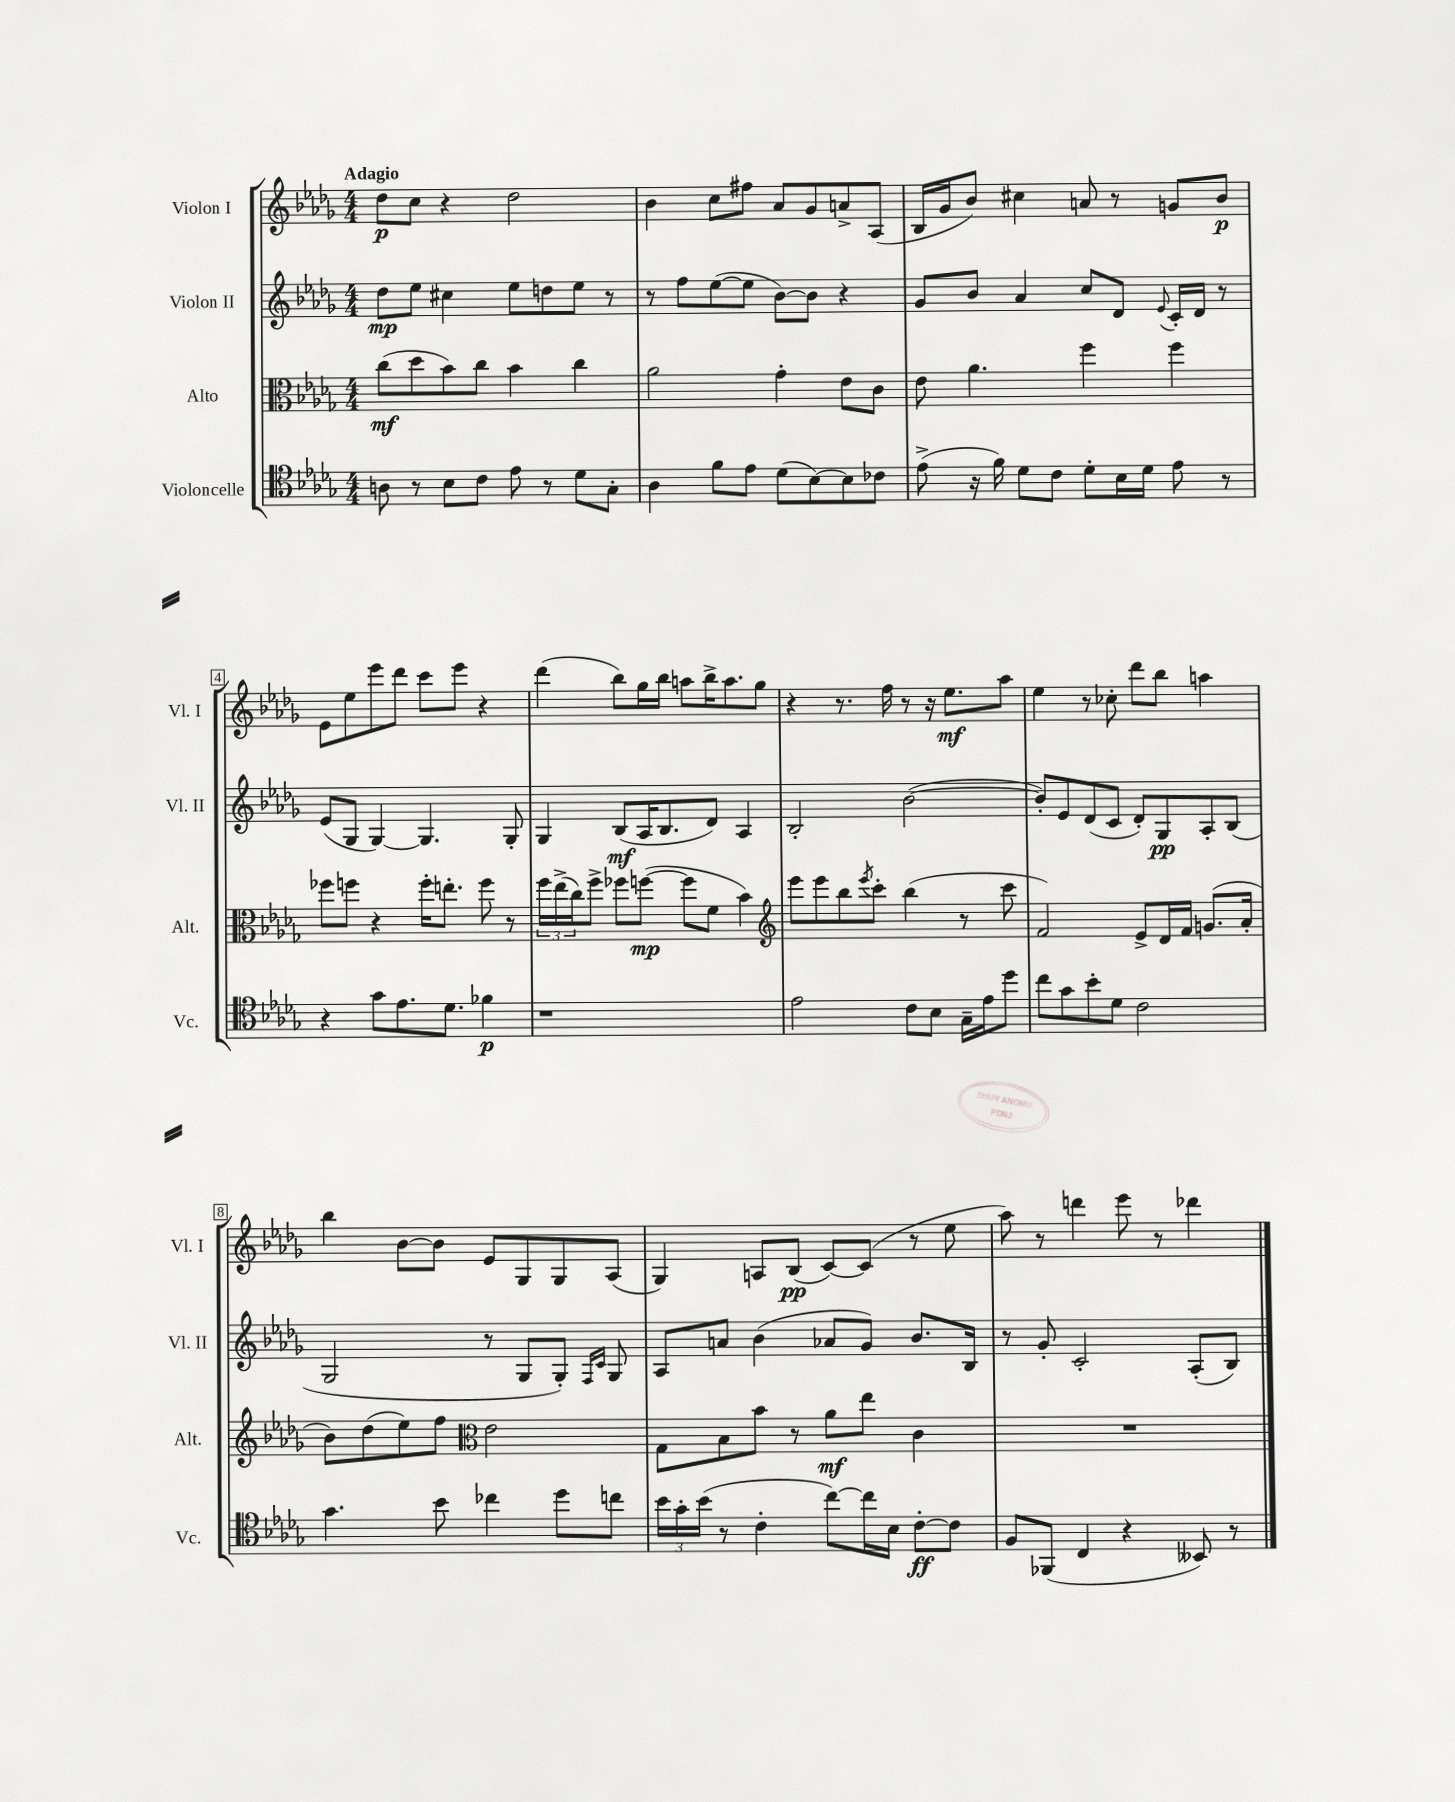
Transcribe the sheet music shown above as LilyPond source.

<<
\new StaffGroup <<
\new Staff = "s0" \with { instrumentName = "Violon I" shortInstrumentName = "Vl. I" } {
    \clef treble \key des \major \numericTimeSignature \time 4/4 \tempo "Adagio"
    des''8\p c''8 r4 des''2 |
    bes'4 c''8 fis''8 aes'8 ges'8 a'8-> aes8( |
    bes16 ges'16 bes'8) cis''4 a'8 r8 g'8 bes'8\p |
    ees'8 ees''8 ees'''8 des'''8 c'''8 ees'''8 r4 |
    des'''4( bes''8) ges''16 bes''16 a''8 bes''16-> a''8. ges''8 |
    r4 r8. f''16 r8 r16 ees''8.\mf aes''8 |
    ees''4 r8 ces''8-. des'''8 bes''8 a''4 |
    bes''4 bes'8~ bes'8 ees'8 ges8 ges8 aes8( |
    ges4) a8 bes8\pp( c'8~) c'8( r8 ees''8 |
    aes''8) r8 d'''4 ees'''8 r8 des'''4 \bar "|." |
}
\new Staff = "s1" \with { instrumentName = "Violon II" shortInstrumentName = "Vl. II" } {
    \clef treble \key des \major \numericTimeSignature \time 4/4
    des''8\mp ees''8 cis''4 ees''8 d''8 ees''8 r8 |
    r8 f''8 ees''8~( ees''8 bes'8~) bes'8 r4 |
    ges'8 bes'8 aes'4 c''8 des'8 \appoggiatura { ees'8 } c'16-. des'16 r8 |
    ees'8( ges8 ges4~) ges4. ges8-. |
    ges4 bes8\mf( aes16 bes8. des'8) aes4 |
    bes2-. bes'2~( |
    bes'8-.) ees'8 des'8( c'8 des'8-.) ges8\pp aes8-. bes8( |
    ges2 r8 ges8 ges8-.) \grace { f16 c'16 } ges8 |
    aes8 a'8 bes'4( aes'8 ges'8) bes'8. bes16 |
    r8 ges'8-. c'2-. aes8-.( bes8) \bar "|." |
}
\new Staff = "s2" \with { instrumentName = "Alto" shortInstrumentName = "Alt." } {
    \clef alto \key des \major \numericTimeSignature \time 4/4
    c''8\mf( des''8 bes'8) c''8 bes'4 c''4 |
    aes'2 ges'4-. ees'8 c'8 |
    ees'8 aes'4. f''4 f''4 |
    fes''8 f''8 r4 f''16-. e''8.-. f''8 r8 |
    \tuplet 3/2 { f''16 ees''16->( c''16) } f''8-> fes''8 f''8~\mp( f''8 f'8 bes'4) |
    \clef treble ees'''8 ees'''8 bes''8 \acciaccatura { ees'''8 } c'''8-. bes''4( r8 c'''8 |
    f'2) ees'8-> des'16 f'16 g'8.( aes'16-. |
    bes'8) des''8( ees''8) f''8 \clef alto ees'2 |
    ges8 bes8 bes'8 r8 aes'8\mf ees''8 c'4 |
    R1 \bar "|." |
}
\new Staff = "s3" \with { instrumentName = "Violoncelle" shortInstrumentName = "Vc." } {
    \clef tenor \key des \major \numericTimeSignature \time 4/4
    a8 r8 bes8 c'8 ees'8 r8 des'8 ges8-. |
    aes4 f'8 ees'8 des'8( bes8~) bes8 ces'8 |
    ees'8->( r16 f'16) des'8 c'8 des'8-. bes16 des'16 ees'8 r8 |
    r4 ges'8 ees'8. des'8. fes'4\p |
    r1 |
    ees'2 c'8 bes8 ges16-- ees'16 des''8 |
    c''8 ges'8 bes'8-. des'8 c'2 |
    ges'4. bes'8 ces''4 des''8 c''8 |
    \tuplet 3/2 { bes'16 ges'16-. bes'16( } r8 c'4-. c''8~) c''16 bes16 c'8~-.\ff c'8 |
    f8 fes,8( c4 r4 beses,8) r8 \bar "|." |
}
>>
>>
\layout { \context { \Score \override BarNumber.stencil = #(make-stencil-boxer 0.1 0.3 ly:text-interface::print) } }
